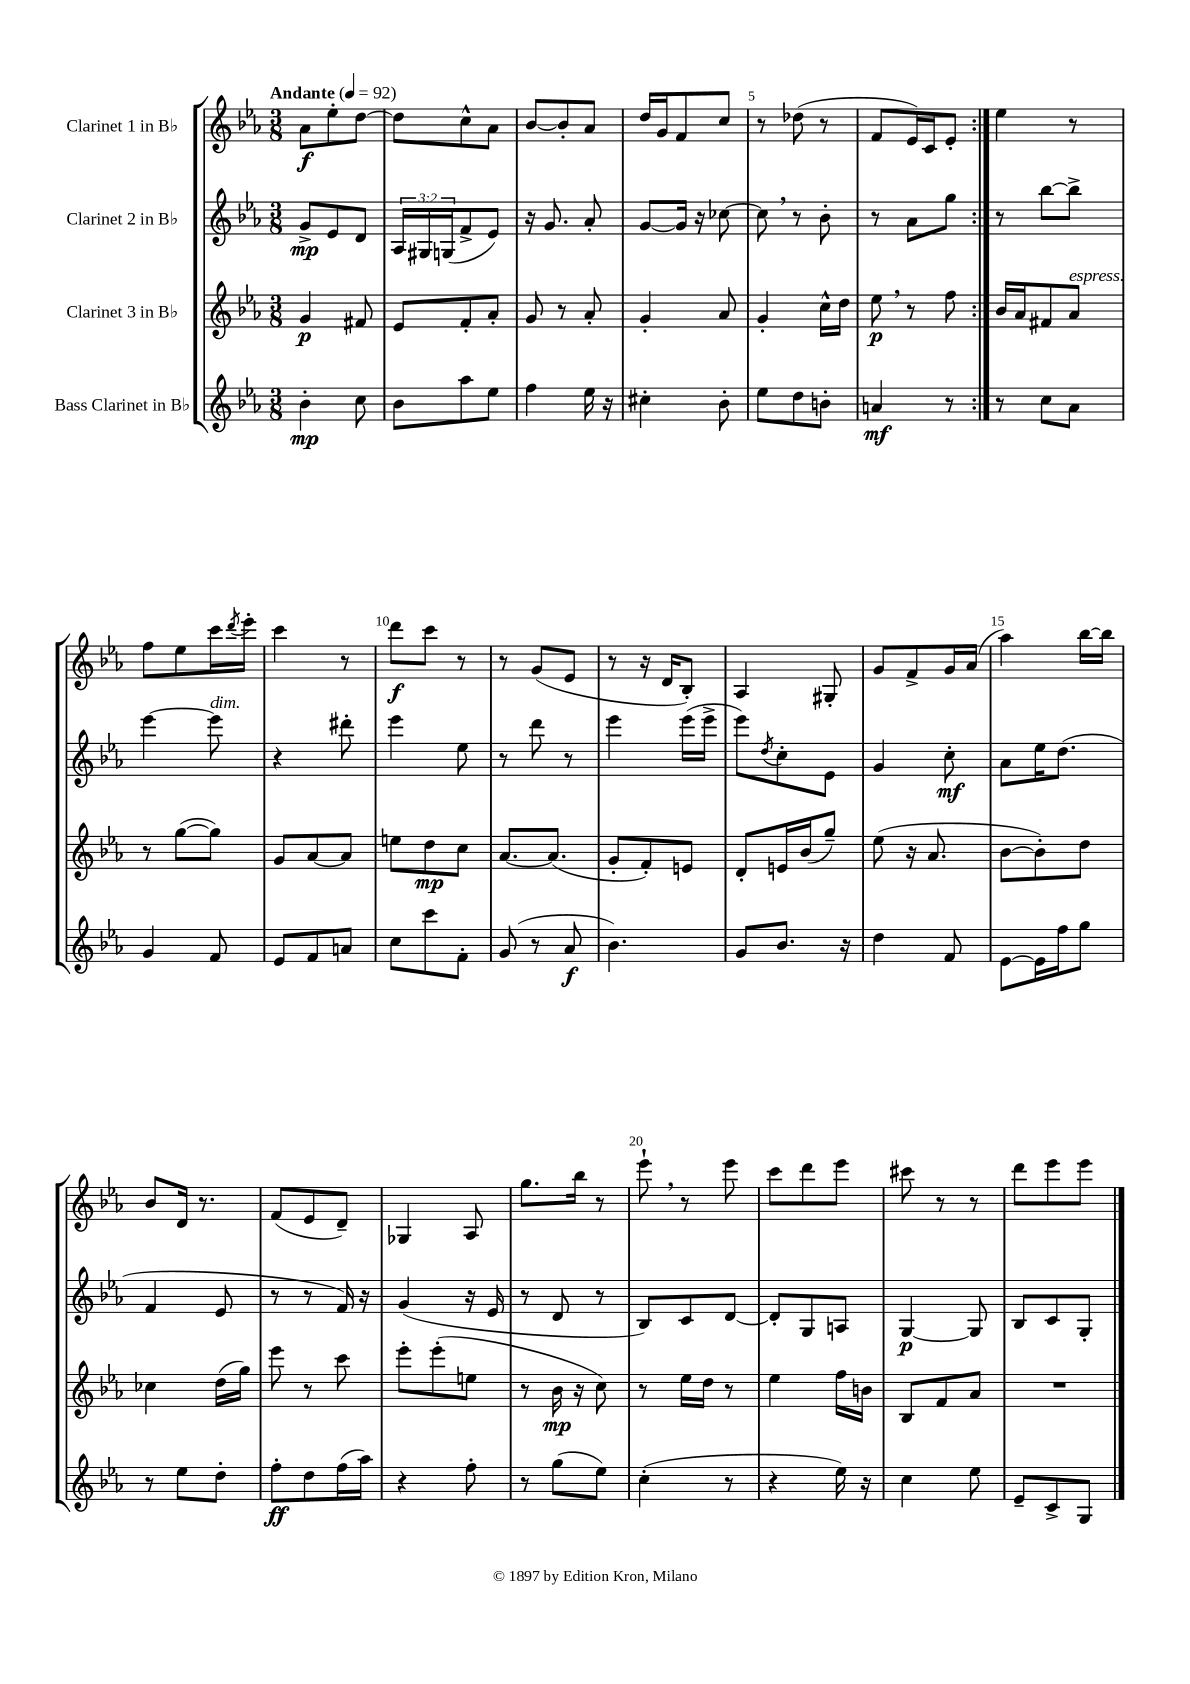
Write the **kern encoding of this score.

**kern	**kern	**kern	**kern
*staff4	*staff3	*staff2	*staff1
*clefG2	*clefG2	*clefG2	*clefG2
*k[b-e-a-]	*k[b-e-a-]	*k[b-e-a-]	*k[b-e-a-]
*M3/8	*M3/8	*M3/8	*M3/8
*MM92	*MM92	*MM92	*MM92
4b-'\	4g/	8g^/L	8a-\L
.	.	8e-/	8ee-'\
8cc\	8f#/	8d/J	[8dd\J
=	=	=	=
8b-\L	8e-/L	24A-/LL	8dd\]L
.	.	24G#/	.
.	.	(24G/J	.
8aa-\	8f'/	8f^/	8cc^^\
8ee-\J	8a-'/J	8e-/J)	8a-\J
=	=	=	=
4ff\	8g/	16r	[8b-/L
.	.	8.g/	.
.	8r	.	8b-'/]
16ee-\	8a-'/	8a-'/	8a-/J
16r	.	.	.
=	=	=	=
4cc#'\	4g'/	[8g/L	16dd/LL
.	.	.	16g/J
.	.	16g/]Jk	8f/
.	.	16r	.
8b-'\	8a-/	[8cc-\	8cc/J
=	=	=	=
8ee-\L	4g'/	8cc-\]	8r
8dd\	.	8r	(8dd-\
8b'\J	16cc^^\LL	8b-'\	8r
.	16dd\JJ	.	.
=	=	=	=
4a/	8ee-\	8r	8f/L
.	8r	8a-\L	16e-/L)
.	.	.	16c/J
8r	8ff\	8gg\J	8e-'/J
=:|!	=:|!	=:|!	=:|!
8r	16b-/LL	8r	4ee-\
.	16a-/J	.	.
8cc\L	8f#/	[8bb-\L	.
8a-\J	8a-/J	8bb-^\]J	8r
=	=	=	=
4g/	8r	[4eee-\	8ff\L
.	([8gg\L	.	8ee-\
8f/	8gg\]J)	8eee-\]	16ccc\L
.	.	.	8qddd/
.	.	.	16eee-'\JJ
=	=	=	=
8e-/L	8g/L	4r	4ccc\
8f/	[8a-/	.	.
8a/J	8a-/]J	8ddd#'\	8r
=	=	=	=
8cc\L	8ee\L	4eee-\	8ddd\L
8ccc\	8dd\	.	8ccc\J
8f'\J	8cc\J	8ee-\	8r
=	=	=	=
(8g/	[8.a-/L	8r	8r
8r	.	8ddd\	(8g/L
.	(8.a-/]J	.	.
8a-/	.	8r	8e-/J
=	=	=	=
4.b-\)	8g'/L	4eee-\	8r
.	8f'/)	.	16r
.	.	.	16d/LK
.	8e/J	(16eee-\LL	8B-'/J)
.	.	16eee-^\JJ	.
=	=	=	=
8g/L	8d'/L	8eee-\L)	4A-/
.	.	8qdd/	.
8.b-/J	16e/L	8cc'\	.
.	(16b-/J	.	.
.	8gg~/J)	8e-\J	8G#'/
16r	.	.	.
=	=	=	=
4dd\	(8ee-\	4g/	8g/L
.	16r	.	8f^/
.	8.a-/	.	.
8f/	.	8cc'\	16g/L
.	.	.	(16a-/JJ
=	=	=	=
[8e-\L	[8b-\L	8a-\L	4aa-\)
16e-\]L	8b-'\])	16ee-\K	.
16ff\J	.	(8.dd\J	.
8gg\J	8dd\J	.	[16bb-\LL
.	.	.	16bb-\]JJ
=	=	=	=
8r	4cc-\	4f/	8b-/L
8ee-\L	.	.	16d/Jk
.	.	.	8.r
8dd'\J	(16dd\LL	8e-/	.
.	16gg\JJ)	.	.
=	=	=	=
8ff'\L	8eee-\	8r	(8f/L
8dd\	8r	8r	8e-/
(16ff\L	8ccc\	16f/)	8d~/J)
16aa-\JJ)	.	16r	.
=	=	=	=
4r	8eee-'\L	(4g/	4G-/
.	(8eee-'\	.	.
8ff'\	8ee\J	16r	8A-/
.	.	16e-/	.
=	=	=	=
8r	8r	8r	8.gg\L
(8gg\L	16b-\	8d/	.
.	16r	.	16bb-\Jk
8ee-\J)	8cc\)	8r	8r
=	=	=	=
(4cc'\	8r	8B-/L)	8eee-`\
.	16ee-\LL	8c/	8r
.	16dd\JJ	.	.
8r	8r	[8d/J	8eee-\
=	=	=	=
4r	4ee-\	8d'/]L	8ccc\L
.	.	8G/	8ddd\
16ee-\)	16ff\LL	8A/J	8eee-\J
16r	16b\JJ	.	.
=	=	=	=
4cc\	8B-/L	[4G/	8ccc#\
.	8f/	.	8r
8ee-\	8a-/J	8G/]	8r
=	=	=	=
8e-~/L	4.r	8B-/L	8ddd\L
8c^/	.	8c/	8eee-\
8G/J	.	8G'/J	8eee-\J
==	==	==	==
*-	*-	*-	*-
